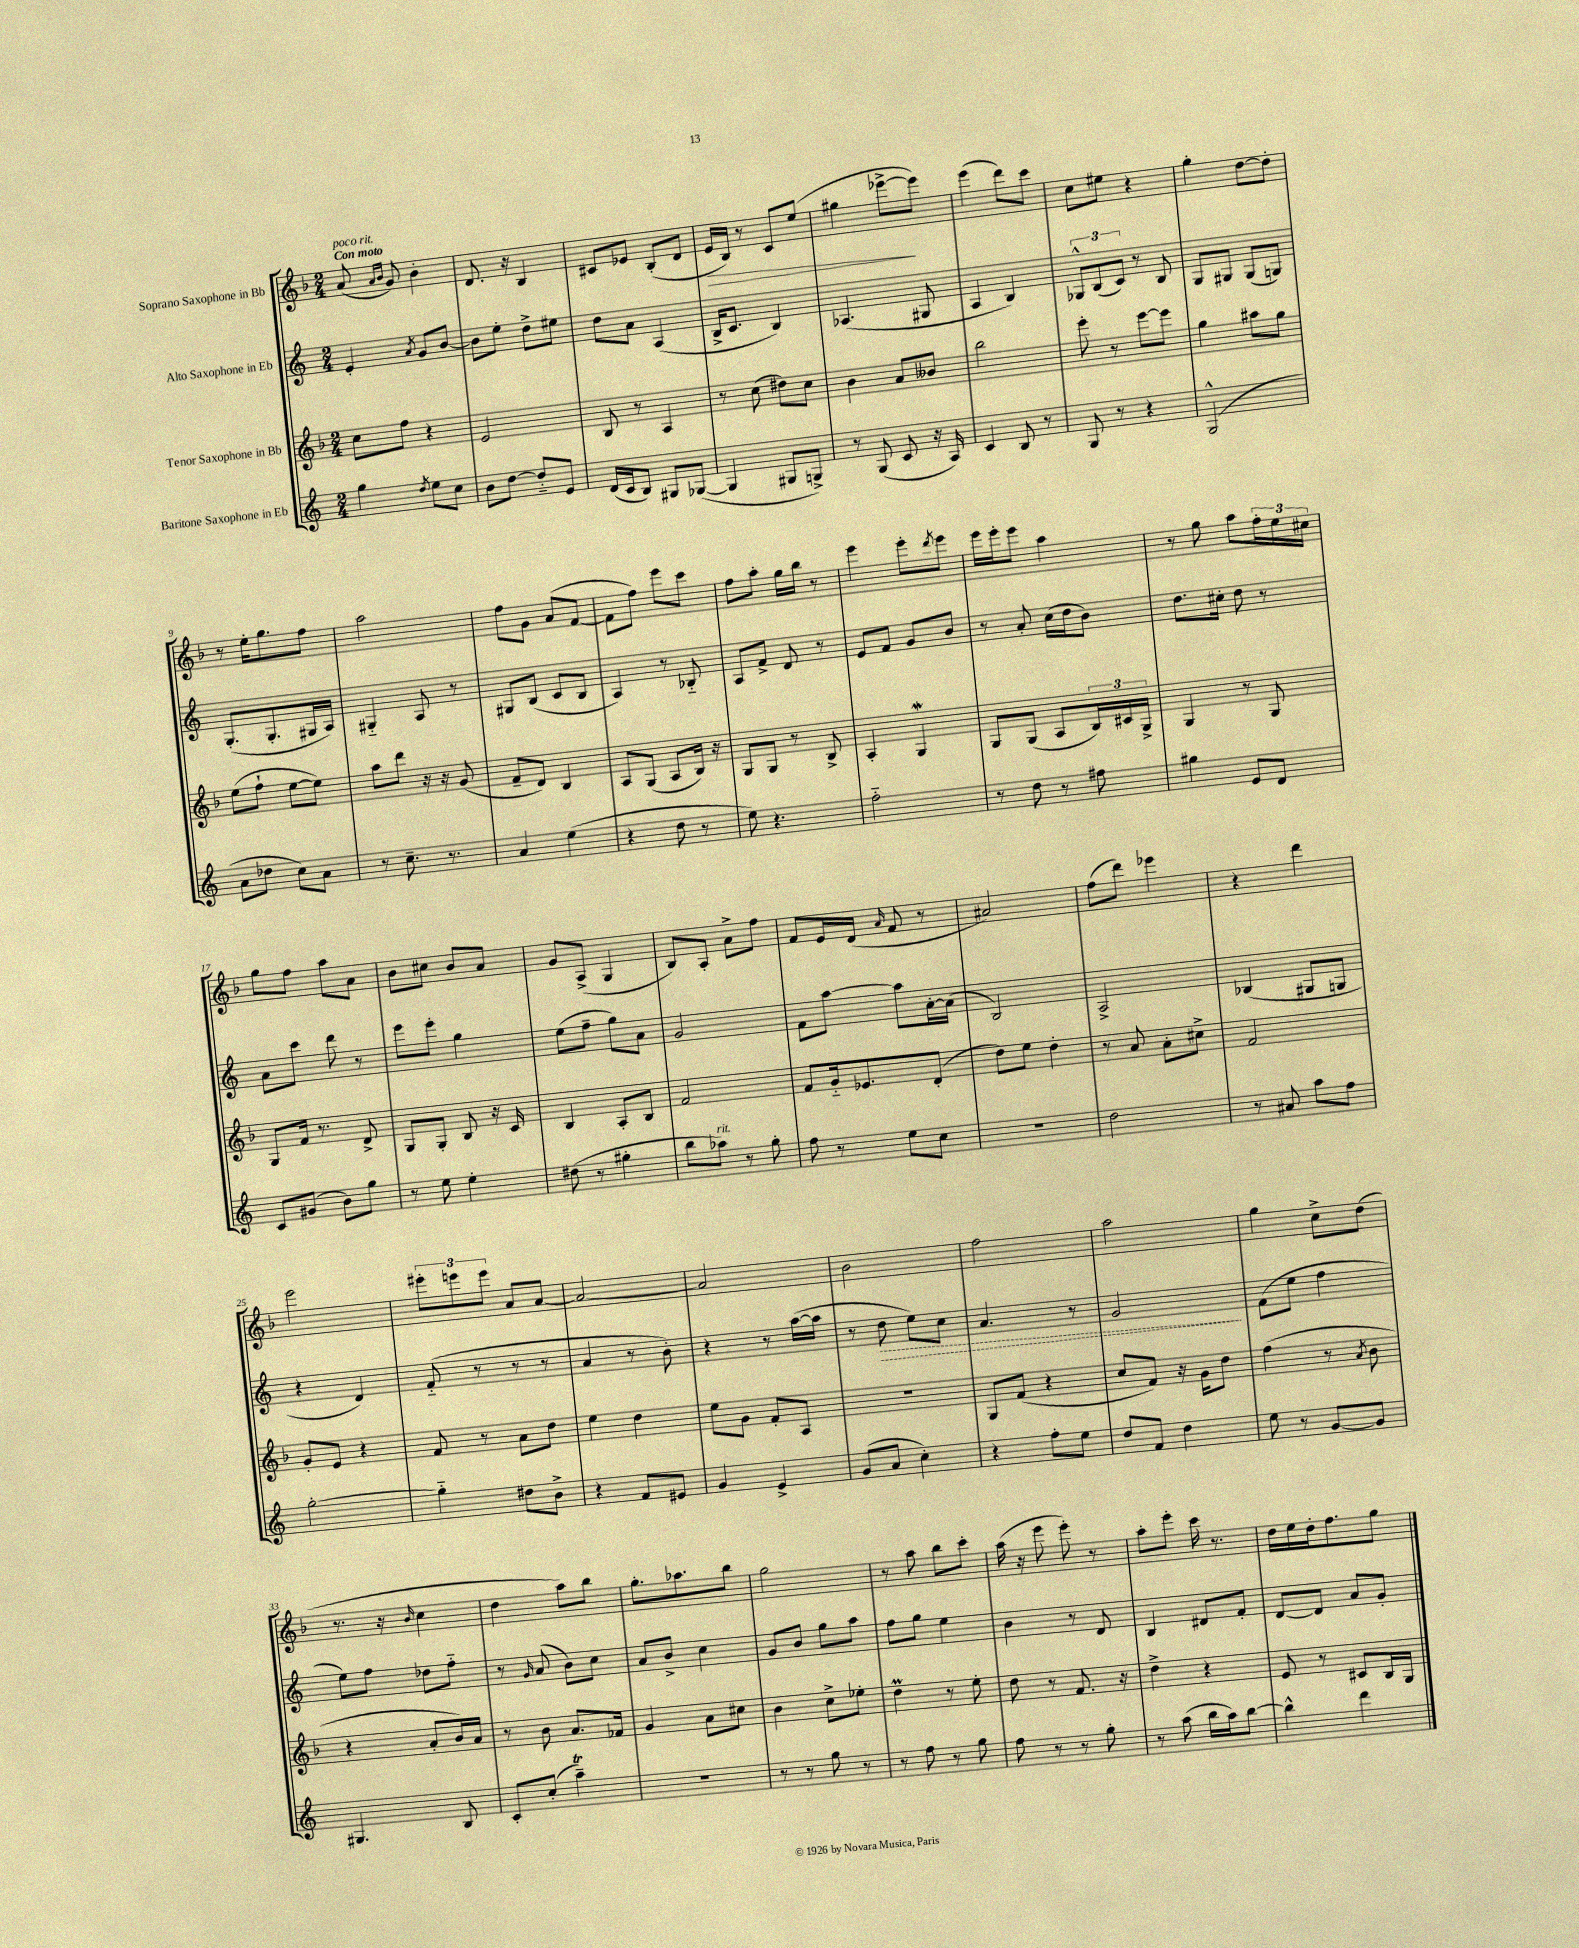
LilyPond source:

<<
\new StaffGroup <<
\new Staff = "s0" \with { instrumentName = "Soprano Saxophone in Bb" } {
    \clef treble \key f \major \numericTimeSignature \time 2/4 \tempo "Con moto"
    a'8^\markup { \italic "poco rit." }( \grace { a'16 bes'16 } g'8) bes'4-. |
    d'8. r16 bes4 |
    cis'8 ees'8 bes8-.( d'8 |
    e'16\> bes16) r8 c'8 e''8( |
    gis''4 ees'''8~->\! ees'''8) |
    e'''4( d'''8) c'''8 |
    c''8 eis''8 r4 |
    g''4-. d''8~ d''8-. |
    r8 e''16-. g''8. f''8 |
    a''2 |
    f''8 g'8 a'8( f'8~ |
    f'8 f''8) e'''8 c'''8 |
    f''8 a''8-. g''16 bes''16 r8 |
    e'''4 e'''8-. \acciaccatura { d'''8 } e'''8 |
    e'''16 e'''16-. e'''8 a''4 |
    r8 g''8 a''8 \tuplet 3/2 { f''16-. e''16 cis''16 } |
    g''8 f''8 a''8 a'8 |
    bes'8 cis''8 bes'8 a'8 |
    g'8 a8->( g4 |
    bes8) a8-. a'8-> f''8 |
    f'8 e'16 d'16( \grace { a'16 } f'8 r8 |
    ais'2) |
    f''8( d'''8) ees'''4 |
    r4 d'''4 |
    e'''2 |
    \tuplet 3/2 { eis'''8-. e'''8 e'''8 } a'8 a'8~ |
    a'2~ |
    a'2 |
    bes'2 |
    f''2 |
    a''2 |
    g''4 c''8-> d''8( |
    r8. r16 \grace { bes'16 } c''4 |
    d''4 a''8) bes''8 |
    g''8.-. aes''8. bes''8 |
    g''2 |
    r8 a''8 bes''8 c'''8-. |
    a''16( r16 e'''8 e'''8-.) r8 |
    a''8-. e'''8-. c'''16 r8. |
    d''16 e''16 d''16-. f''8. g''8 \bar "|." |
}
\new Staff = "s1" \with { instrumentName = "Alto Saxophone in Eb" } {
    \clef treble \key c \major \numericTimeSignature \time 2/4
    e'4-. \acciaccatura { a'8 } g'8 b'8~ |
    b'8 e''8-. d''8-> eis''8 |
    d''8 a'8 a4( |
    b16-> c'8. b4) |
    aes4.( gis8 |
    a4 b4) |
    \tuplet 3/2 { ges8-^ b8( c'8) } r8 b8 |
    g8 gis8 gis8( g8) |
    g8.-.( g8.-. gis16 a16) |
    gis4-_ a8 r8 |
    gis8 b8( c'8 b8 |
    a4) r8 bes8-_ |
    a8 f'8-> d'8 r8 |
    e'8 f'8 g'8 b'8 |
    r8 a'8-. c''16( d''16 b'8) |
    d''8. cis''16-. d''8 r8 |
    a'8 c'''8 d'''8 r8 |
    e'''8 e'''8-. g''4 |
    e''8( f''8-- g''8) a'8 |
    g'2 |
    f'8 a''8~ a''8 a'16~-. a'16( |
    b2) |
    a2-> |
    bes4( gis8 g8 |
    r4 d'4) |
    f'8-_( r8 r8 r8 |
    a'4 r8 b'8-.) |
    r4 r8 a''16~( a''16 |
    r8 \once \override Hairpin.style = #'dashed-line d''8\> e''8) c''8 |
    a'4. r8 |
    g'2\! |
    f'8( e''8 f''4 |
    e''8) f''8 des''8 f''8-_ |
    r8 \grace { g'16 } a'8( b'8) c''8 |
    a'8 b'8-> c''4 |
    g'8 b'8 g''8 a''8 |
    f''8 g''8 e''4 |
    b'4 r8 d'8 |
    b4 dis'8 f'8-. |
    d'8~ d'8 a'8 g'8-. \bar "|." |
}
\new Staff = "s2" \with { instrumentName = "Tenor Saxophone in Bb" } {
    \clef treble \key f \major \numericTimeSignature \time 2/4
    c''8 f''8 r4 |
    e'2 |
    bes8 r8 a4 |
    r8 c''8( dis''8) c''8 |
    bes'4 a'8 beses'8 |
    bes''2 |
    e'''8-. r8 e'''8~ e'''8 |
    g''4 ais''8 g''8 |
    e''8( f''8-! e''8~ e''8) |
    a''8 d'''8 r16 r16 g'8( |
    f'8-- d'8) bes4 |
    a8 g8( a8 bes16) r16 |
    g8 g8 r8 bes8-> |
    a4-. g4\mordent |
    g8 g8( a8 \tuplet 3/2 { bes16) cis'16 g16-> } |
    g4 r8 g8 |
    g8 f'16 r8. d'8-> |
    g8 g8-. bes8 r16 c'16 |
    bes4 a8-. bes8 |
    f'2 |
    f'8 g'16-_ ees'8. d'8-.( |
    d''8) e''8 d''4-. |
    r8 a'8 a'8-. cis''8-> |
    f'2 |
    g'8-. e'8 r4 |
    f'8 r8 a'8 d''8 |
    e''4 d''4 |
    e''8 g'8 f'8-. a8 |
    R2 |
    g8 f'8( r4 |
    c''8 f'8) r16 g'16 d''8 |
    f''4( r8 \acciaccatura { a'8 } bes'8 |
    r4 a'8-. bes'16) a'16 |
    r8 bes'8 a'8. fes'16 |
    g'4 a'8 cis''8 |
    bes'4 c''8-> ees''8-. |
    d''4\prall r8 e''8-. |
    d''8 r8 f'8. r16 |
    d''4-> r4 |
    e'8 r8 cis'8 bes16 g16 \bar "|." |
}
\new Staff = "s3" \with { instrumentName = "Baritone Saxophone in Eb" } {
    \clef treble \key c \major \numericTimeSignature \time 2/4
    g''4 \acciaccatura { d''8 } e''8 c''8 |
    b'8 d''8~ d''8-_ e'8 |
    d'16( c'16 b8) gis8 ges8~( |
    ges4 gis8 g8->) |
    r8 g8( c'8 r16 a16) |
    c'4 b8 r8 |
    g8 r8 r4 |
    g2-^( |
    a'8 des''8 c''8) a'8 |
    r8 c''8.-- r8. |
    a'4 e''4( |
    r4 d''8 r8 |
    e''8) r4. |
    f''2-_ |
    r8 d''8 r8 fis''8 |
    gis''4 e'8 d'8 |
    c'8 gis'8( b'8) g''8 |
    r8 e''8 e''4-. |
    dis''8( r8 gis''4-. |
    b''8 aes''8^\markup { \italic "rit." }) r8 g''8-. |
    f''8 r8 e''8 c''8 |
    r2 |
    d''2 |
    r8 ais'8 a''8 f''8 |
    g''2~-. |
    g''4-_ dis''8 b'8-> |
    r4 f'8 eis'8 |
    g'4 e'4-> |
    g'8( a'8 c''4-.) |
    r4 f''8-. e''8 |
    d''8 f'8 d''4 |
    e''8 r8 g'8~ g'8 |
    gis4. b8 |
    c'8-. c''8-.( a''4--\trill) |
    R2 |
    r8 r8 g''8 r8 |
    r8 f''8 r8 g''8 |
    f''8 r8 r8 g''8-. |
    r8 a''8( b''16 a''16) b''8~ |
    b''4-^ d'''4 \bar "|." |
}
>>
>>
